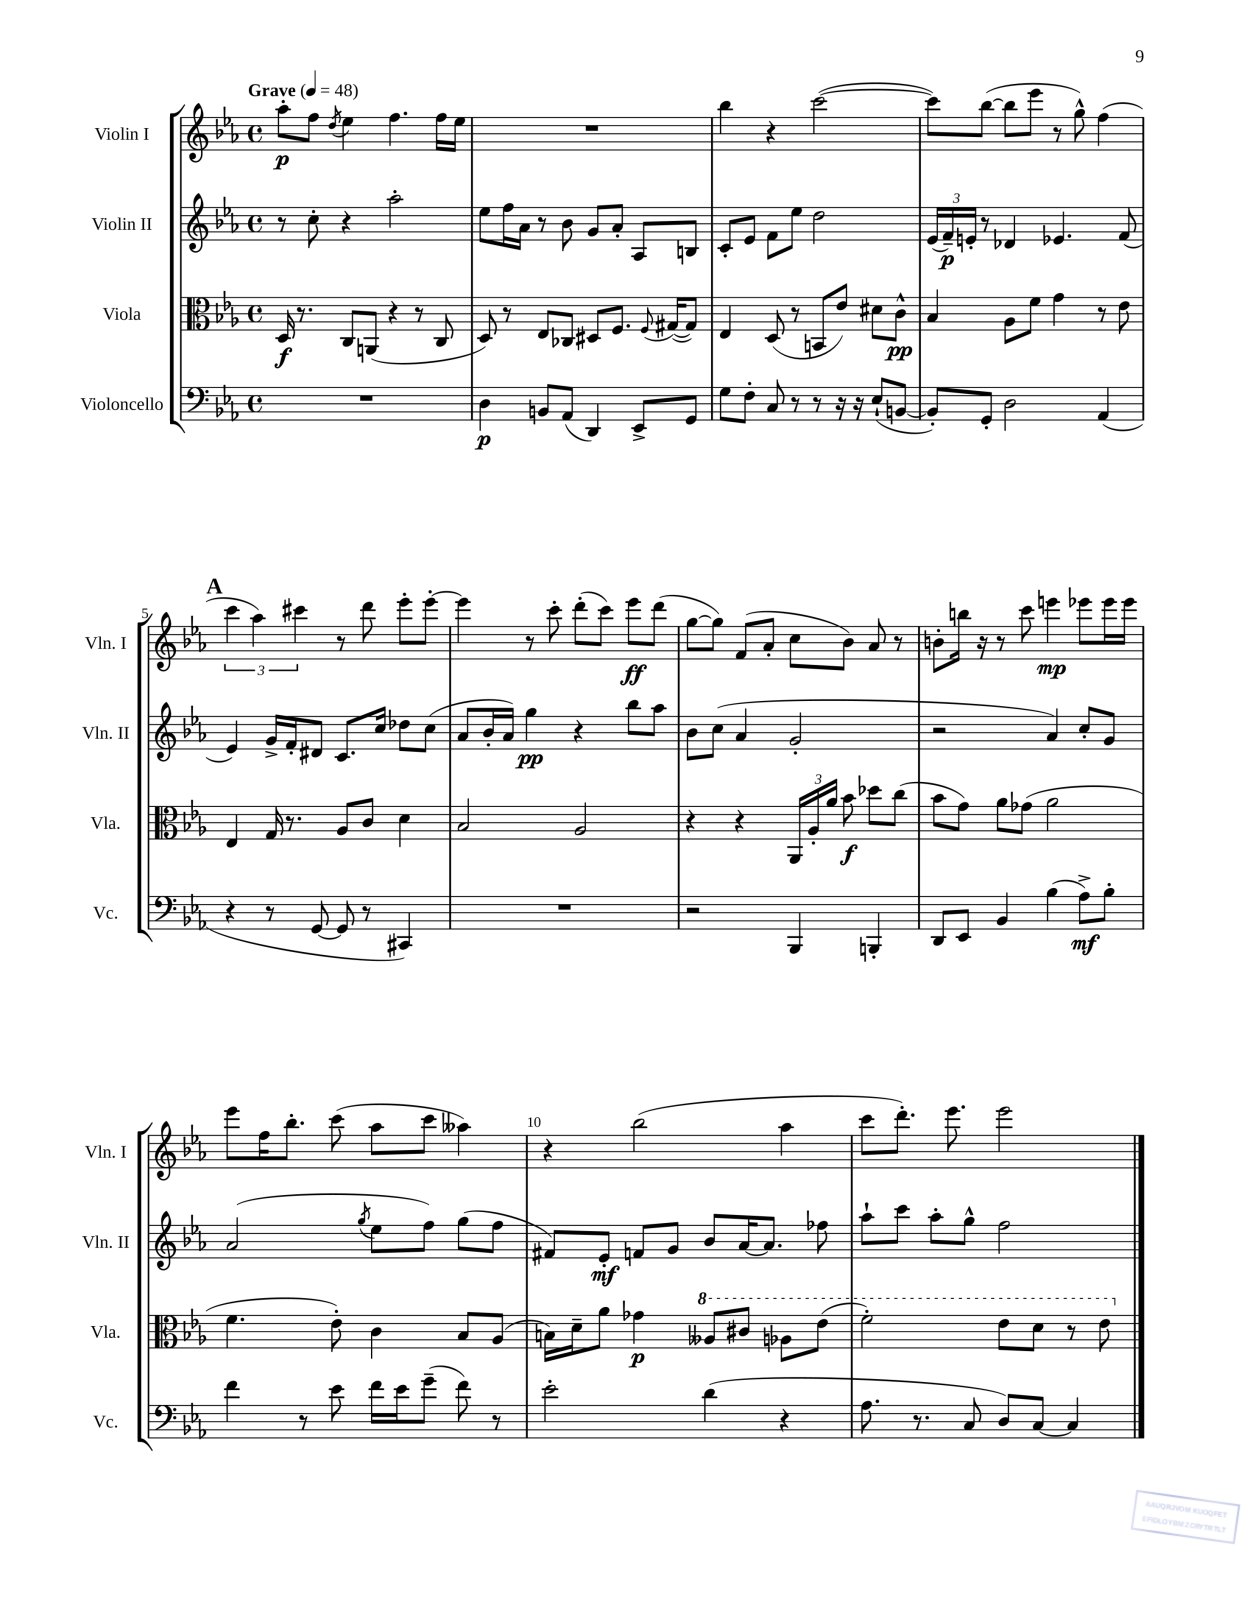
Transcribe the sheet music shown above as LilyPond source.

<<
\new StaffGroup <<
\new Staff = "s0" \with { instrumentName = "Violin I" shortInstrumentName = "Vln. I" } {
    \clef treble \key ees \major \defaultTimeSignature \time 4/4 \tempo "Grave" 4 = 48
    \autoBeamOff aes''8[-.\p f''8] \acciaccatura { d''8 } ees''4 f''4. f''16[ ees''16] |
    R1 |
    bes''4 r4 c'''2~( |
    c'''8[) bes''8]~( bes''8[ ees'''8] r8 g''8-^) f''4( |
    \mark \markup { \bold "A" } \tuplet 3/2 { c'''4 aes''4) cis'''4 } r8 d'''8 ees'''8[-. ees'''8]~-. |
    ees'''4 r8 c'''8-. d'''8[-.( c'''8]) ees'''8[\ff d'''8]( |
    g''8[~ g''8]) f'8[( aes'8]-. c''8[ bes'8]) aes'8 r8 |
    b'8[-. b''16] r16 r8 c'''8 e'''4\mp ees'''8[ ees'''16 ees'''16] |
    ees'''8[ f''16 bes''8.]-. c'''8( aes''8[ c'''8] aeses''4) |
    r4 bes''2( aes''4 |
    c'''8[ d'''8.]-.) ees'''8. ees'''2 \bar "|." |
}
\new Staff = "s1" \with { instrumentName = "Violin II" shortInstrumentName = "Vln. II" } {
    \clef treble \key ees \major \defaultTimeSignature \time 4/4
    \autoBeamOff r8 c''8-. r4 aes''2-. |
    ees''8[ f''16 aes'16] r8 bes'8 g'8[ aes'8]-. aes8[ b8] |
    c'8[-. ees'8] f'8[ ees''8] d''2 |
    \tuplet 3/2 { ees'16[( f'16--\p) e'16]-. } r8 des'4 ees'4. f'8( |
    \mark \markup { \bold "A" } ees'4) g'16[-> f'16-. dis'8] c'8.[ c''16] des''8[ c''8]( |
    aes'8[ bes'16-. aes'16]) g''4\pp r4 bes''8[ aes''8] |
    bes'8[ c''8]( aes'4 g'2-. |
    r2 aes'4) c''8[-. g'8] |
    aes'2( \acciaccatura { g''8 } ees''8[ f''8]) g''8[( f''8] |
    fis'8[) ees'8]-.\mf f'8[ g'8] bes'8[ aes'16~ aes'8.] fes''8 |
    aes''8[-! c'''8] aes''8[-. g''8]-^ f''2 \bar "|." |
}
\new Staff = "s2" \with { instrumentName = "Viola" shortInstrumentName = "Vla." } {
    \clef alto \key ees \major \defaultTimeSignature \time 4/4
    \autoBeamOff d16\f r8. c8[ a,8]( r4 r8 c8 |
    d8) r8 ees8[ ces8] dis8[ f8.] \appoggiatura { f8 } gis16[~( gis8]) |
    ees4 d8( r8 b,8[ ees'8]) dis'8[ c'8]-^\pp |
    bes4 aes8[ f'8] g'4 r8 ees'8 |
    \mark \markup { \bold "A" } ees4 g16 r8. aes8[ c'8] d'4 |
    bes2 aes2 |
    r4 r4 \tuplet 3/2 { aes,16[ aes16-. aes'16] } bes'8\f des''8[ c''8]( |
    bes'8[ g'8]) aes'8[ ges'8]( aes'2 |
    f'4. ees'8-.) c'4 bes8[ aes8]( |
    b16[) d'16-- aes'8] ges'4\p \ottava #1 aeses'8[ cis''8] aes'8[ ees''8]( |
    f''2-.) ees''8[ d''8] r8 ees''8 \ottava #0 \bar "|." |
}
\new Staff = "s3" \with { instrumentName = "Violoncello" shortInstrumentName = "Vc." } {
    \clef bass \key ees \major \defaultTimeSignature \time 4/4
    \autoBeamOff R1 |
    d4\p b,8[ aes,8]( d,4) ees,8[-> g,8] |
    g8[ f8]-. c8 r8 r8 r16 r16 ees8[-!( b,8]~ |
    b,8[-.) g,8]-. d2 aes,4( |
    \mark \markup { \bold "A" } r4 r8 g,8~ g,8 r8 cis,4) |
    R1 |
    r2 bes,,4 b,,4-. |
    d,8[ ees,8] bes,4 bes4( aes8[->\mf) bes8]-. |
    f'4 r8 ees'8 f'16[ ees'16 g'8]--( f'8) r8 |
    ees'2-. d'4( r4 |
    aes8. r8. c8 d8[) c8]~ c4 \bar "|." |
}
>>
>>
\layout { \context { \Score \override BarNumber.break-visibility = ##(#f #t #t) barNumberVisibility = #(every-nth-bar-number-visible 5) } }
